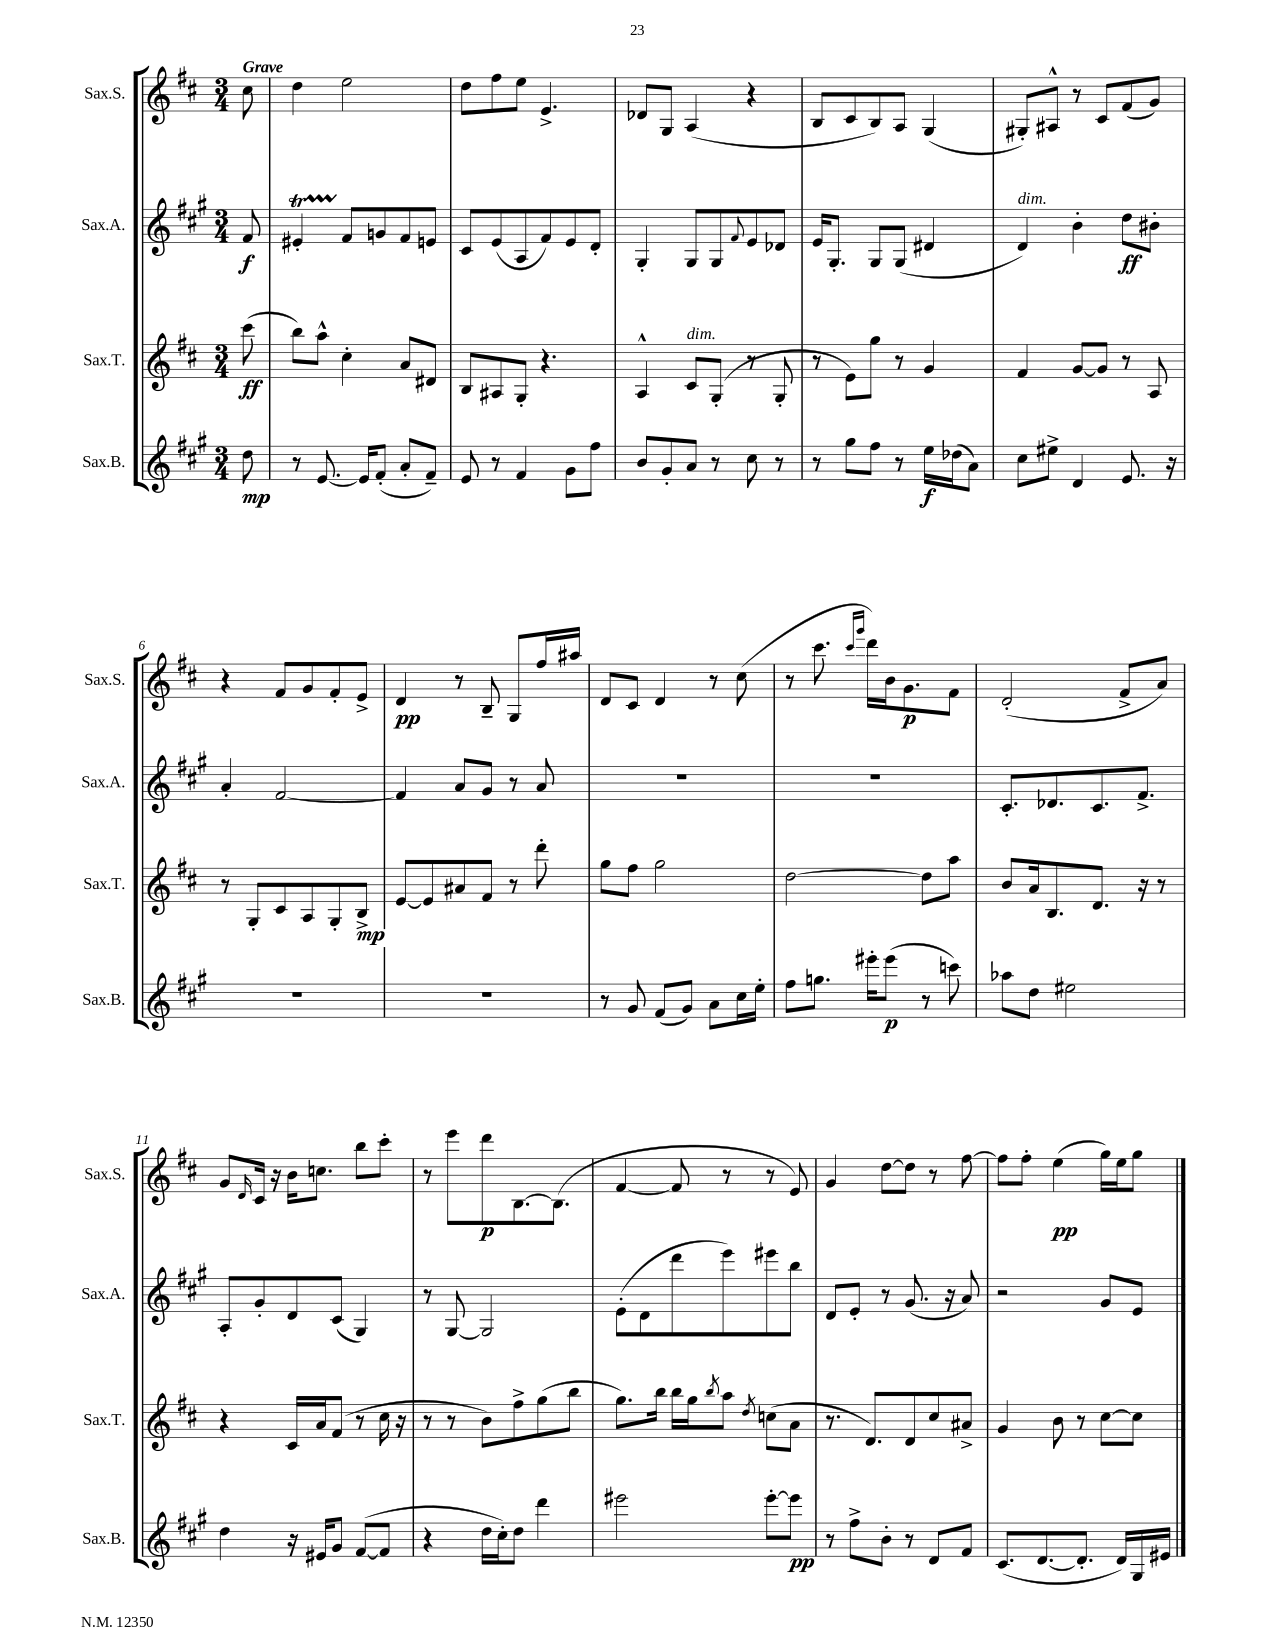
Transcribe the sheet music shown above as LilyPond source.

<<
\new StaffGroup <<
\new Staff = "s0" \with { instrumentName = "Sax.S." shortInstrumentName = "Sax.S." } {
    \clef treble \key d \major \numericTimeSignature \time 3/4 \partial 8 \tempo "Grave"
    cis''8 |
    d''4 e''2 |
    d''8 fis''8 e''8 e'4.-> |
    des'8 g8 a4( r4 |
    b8 cis'8 b8) a8 g4( |
    gis8-.) ais8-^ r8 cis'8 fis'8( g'8) |
    r4 fis'8 g'8 fis'8-. e'8-> |
    d'4\pp r8 b8-- g8 fis''16 ais''16 |
    d'8 cis'8 d'4 r8 cis''8( |
    r8 cis'''8. \grace { cis'''16 g'''16 } d'''16) b'16 g'8.\p fis'8 |
    d'2-.( fis'8-> a'8) |
    g'8 \grace { d'16 } cis'16 r16 b'16 c''8. b''8 cis'''8-. |
    r8 e'''8 d'''8\p b8.~ b8.( |
    fis'4~ fis'8 r8 r8 e'8) |
    g'4 d''8~ d''8 r8 fis''8~ |
    fis''8 fis''8-. e''4\pp( g''16) e''16 g''8 \bar "|." |
}
\new Staff = "s1" \with { instrumentName = "Sax.A." shortInstrumentName = "Sax.A." } {
    \clef treble \key a \major \numericTimeSignature \time 3/4 \partial 8
    fis'8\f |
    eis'4-.\startTrillSpan fis'8\stopTrillSpan g'8 fis'8 e'8 |
    cis'8 e'8( a8 fis'8) e'8 d'8-. |
    gis4-. gis8 gis8 \appoggiatura { fis'8 } e'8 des'8 |
    e'16 gis8.-. gis8 gis8( dis'4 |
    d'4^\markup { \italic "dim." }) b'4-. d''8\ff bis'8-. |
    a'4-. fis'2~ |
    fis'4 a'8 gis'8 r8 a'8 |
    R2. |
    R2. |
    cis'8.-. des'8. cis'8. fis'8.-> |
    a8-. gis'8-. d'8 cis'8( gis4) |
    r8 gis8~ gis2 |
    e'8-.( d'8 d'''8 e'''8) eis'''8 b''8 |
    d'8 e'8-. r8 gis'8.( r16 a'8) |
    r2 gis'8 e'8 \bar "|." |
}
\new Staff = "s2" \with { instrumentName = "Sax.T." shortInstrumentName = "Sax.T." } {
    \clef treble \key d \major \numericTimeSignature \time 3/4 \partial 8
    cis'''8\ff( |
    b''8) a''8-^ cis''4-. a'8 dis'8 |
    b8 ais8 g8-. r4. |
    a4-^ cis'8^\markup { \italic "dim." } g8-.( r8 g8-. |
    r8 e'8) g''8 r8 g'4 |
    fis'4 g'8~ g'8 r8 a8 |
    r8 g8-. cis'8 a8 g8-. b8->\mp |
    e'8~ e'8 ais'8 fis'8 r8 d'''8-. |
    g''8 fis''8 g''2 |
    d''2~ d''8 a''8 |
    b'8 a'16 b8. d'8. r16 r8 |
    r4 cis'16 a'16 fis'8( r8 cis''16 r16 |
    r8 r8 b'8) fis''8-> g''8( b''8 |
    g''8.) b''16 b''16 g''16 \acciaccatura { b''8 } a''8 \acciaccatura { d''8 } c''8( a'8 |
    r8. d'8.) d'8 cis''8 ais'8-> |
    g'4 b'8 r8 cis''8~ cis''8 \bar "|." |
}
\new Staff = "s3" \with { instrumentName = "Sax.B." shortInstrumentName = "Sax.B." } {
    \clef treble \key a \major \numericTimeSignature \time 3/4 \partial 8
    d''8\mp |
    r8 e'8.~ e'16 fis'8-.( a'8-. fis'8--) |
    e'8 r8 fis'4 gis'8 fis''8 |
    b'8 gis'8-. a'8 r8 cis''8 r8 |
    r8 gis''8 fis''8 r8 e''16\f des''16( a'8) |
    cis''8 eis''8-> d'4 e'8. r16 |
    R2. |
    R2. |
    r8 gis'8 fis'8( gis'8) a'8 cis''16 e''16-. |
    fis''8 g''8. eis'''16-. eis'''8\p( r8 c'''8) |
    aes''8 d''8 eis''2 |
    d''4 r16 eis'16 gis'8 fis'8~( fis'8 |
    r4 d''16 cis''16-.) d''8 d'''4 |
    eis'''2 eis'''8~-. eis'''8\pp |
    r8 fis''8-> b'8-. r8 d'8 fis'8 |
    cis'8.( d'8.~ d'8.-. d'16) gis16 eis'16 \bar "|." |
}
>>
>>
